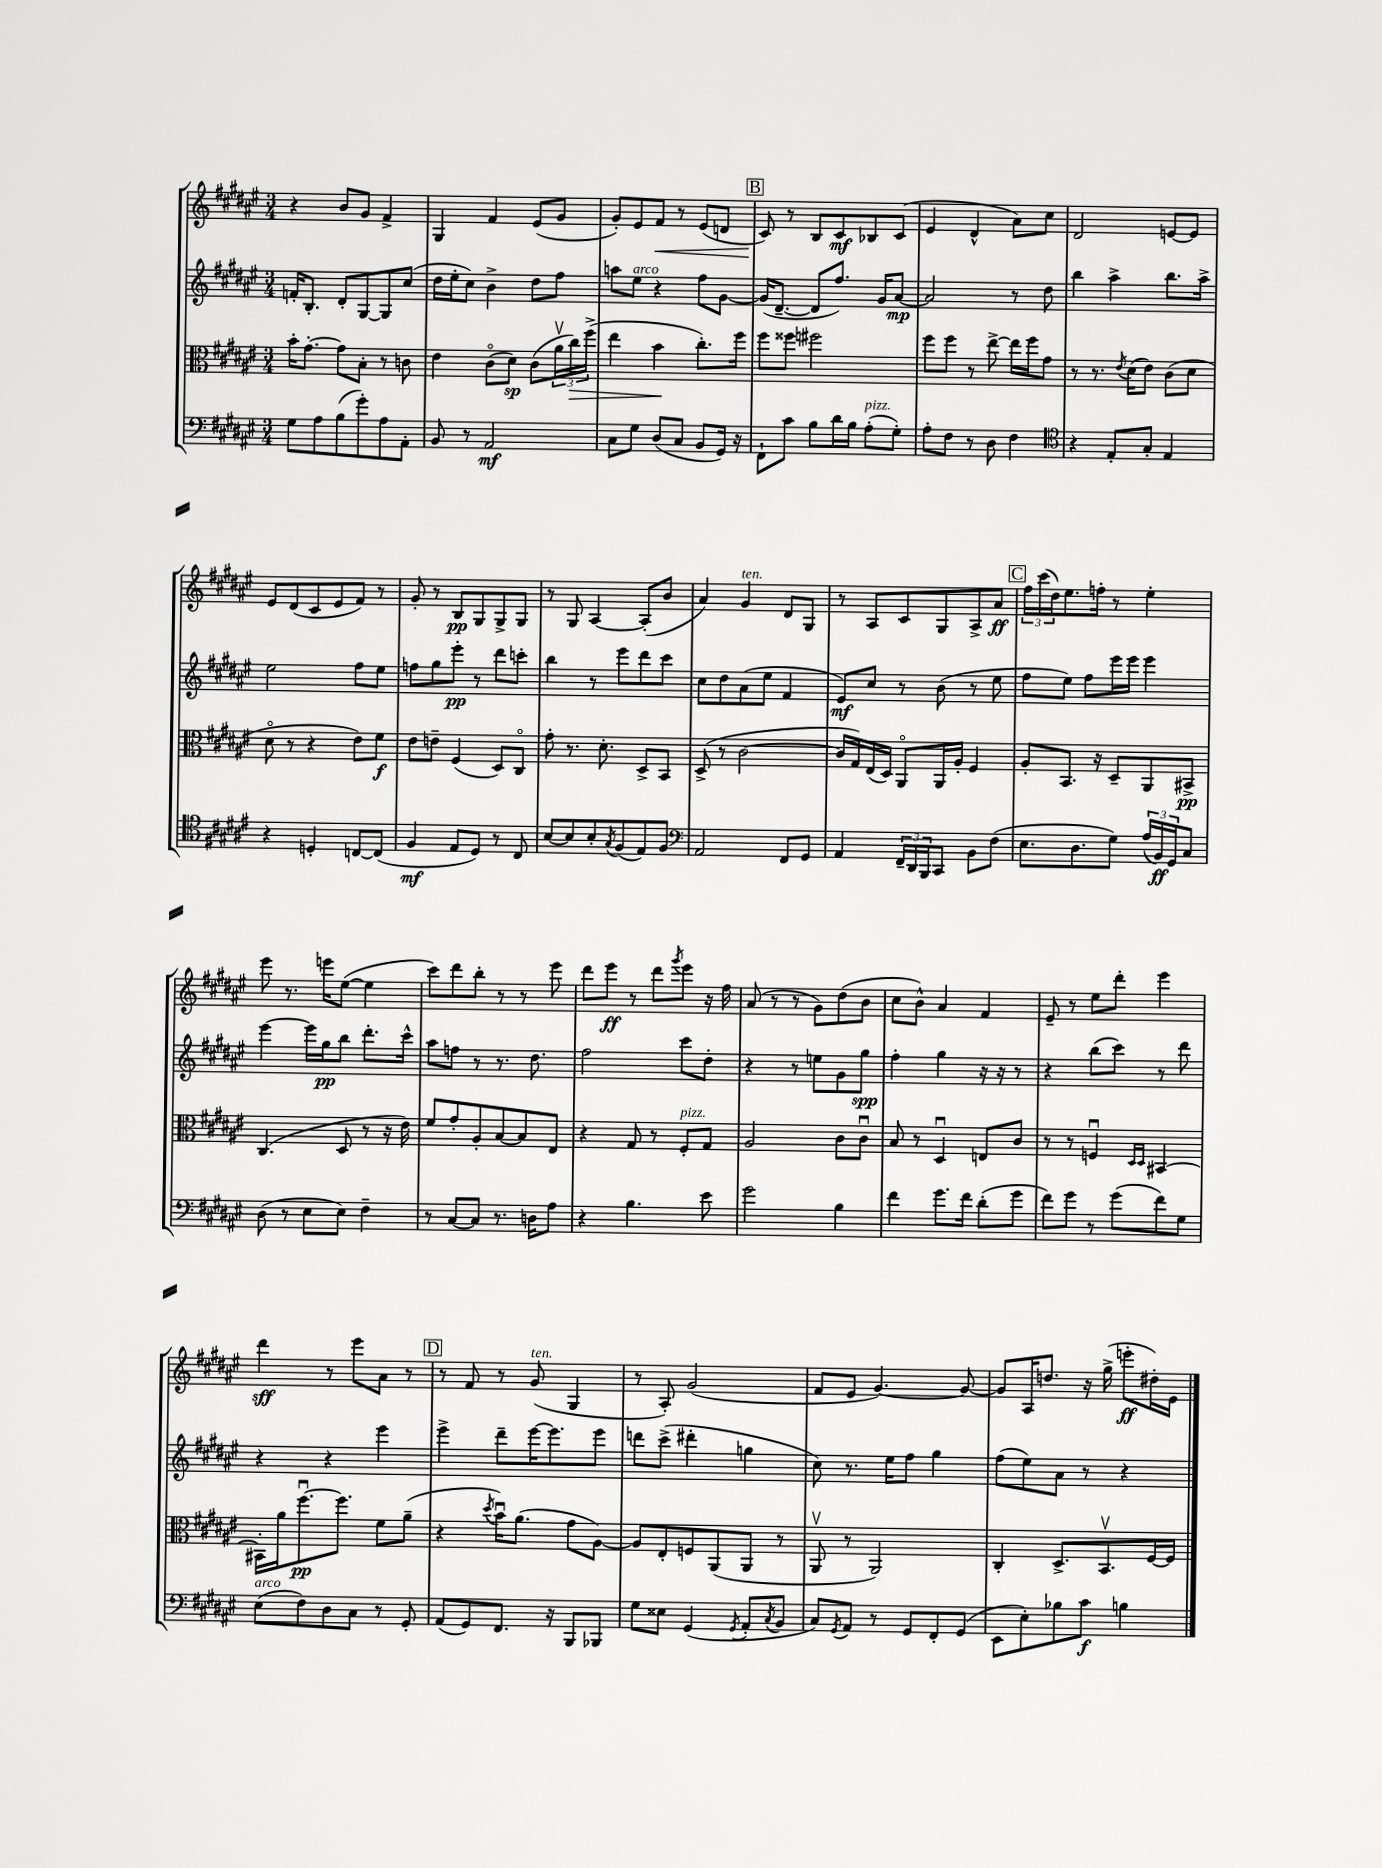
<<
\new StaffGroup <<
\new Staff = "s0" {
    \clef treble \key fis \major \numericTimeSignature \time 3/4
    r4 b'8 gis'8 fis'4-> |
    gis4 fis'4 eis'8( gis'8 |
    gis'8-.) eis'8 fis'8\< r8 eis'8( d'8 |
    \mark \markup { \box "B" } cis'8\!) r8 b8 cis'8\mf bes8 cis'8( |
    eis'4 dis'4-^ ais'8) cis''8 |
    dis'2 e'8~ e'8 |
    eis'8 dis'8( cis'8 eis'8 fis'8) r8 |
    gis'8-. r8 b8\pp gis8 gis8-> gis8 |
    r8 gis8 ais4~ ais8-.( b'8 |
    ais'4) gis'4^\markup { \italic "ten." } dis'8 gis8 |
    r8 ais8 cis'8 gis8 ais8-> ais'8\ff |
    \mark \markup { \box "C" } \tuplet 3/2 { fis''16 cis'''16( dis''16) } eis''8. f''16-. r8 eis''4-. |
    eis'''8 r8. e'''16 eis''8~( eis''4 |
    cis'''8) dis'''8 b''8-. r8 r8 eis'''8 |
    dis'''8 eis'''8\ff r8 dis'''8 \acciaccatura { gis'''8 } eis'''8 r16 fis''16 |
    ais'8( r8 r8 gis'8) dis''8( b'8 |
    cis''8 b'8-^) ais'4 fis'4 |
    eis'8-- r8 eis''8 dis'''8-. eis'''4 |
    dis'''4\sff r8 eis'''8 ais'8 r8 |
    \mark \markup { \box "D" } r8 fis'8 r8 gis'8^\markup { \italic "ten." }( gis4 |
    r8 ais8-.) gis'2( |
    fis'8 eis'8 gis'4.~) gis'8~ |
    gis'8 ais16 d''8. r16 gis''16->( e'''8-.\ff dis''16-.) eis'16 \bar "|." |
}
\new Staff = "s1" {
    \clef treble \key fis \major \numericTimeSignature \time 3/4
    f'16-. b8.-. dis'8-. gis8~ gis8 cis''8( |
    dis''16 eis''16-. cis''8) b'4-> dis''8 fis''8 |
    a''8 eis''8^\markup { \italic "arco" } r4 fis''8 gis'8~ |
    \mark \markup { \box "B" } gis'16( dis'8.~-- dis'8 fis''8.) gis'16 ais'8~\mp |
    ais'2 r8 dis''8 |
    b''4 ais''4-> b''8. ais''16-> |
    eis''2 fis''8 eis''8 |
    f''8 gis''8 eis'''8-.\pp r8 dis'''8 c'''8-. |
    b''4 r8 eis'''8 dis'''8 cis'''8 |
    cis''8 dis''8 ais'8( eis''8 fis'4 |
    eis'8\mf) cis''8 r8 b'8( r8 eis''8 |
    \mark \markup { \box "C" } fis''8 eis''8) fis''8 eis'''16 eis'''16 eis'''4 |
    eis'''4~ eis'''16 gis''16\pp b''8 dis'''8.-. cis'''16-^ |
    ais''8 f''8 r8 r8. dis''8. |
    fis''2 cis'''8 dis''8-. |
    r4 r8 e''8 gis'8 gis''8\spp |
    fis''4-. gis''4 r16 r16 r8 |
    r4 b''8( cis'''8) r8 dis'''8 |
    r4 r4 eis'''4 |
    \mark \markup { \box "D" } eis'''4-> dis'''8-- eis'''16~ eis'''8. eis'''8 |
    d'''8 cis'''8->( dis'''4-. g''4 |
    cis''8) r8. eis''16 fis''8 gis''4 |
    fis''8( eis''8) ais'8 r8 r4 \bar "|." |
}
\new Staff = "s2" {
    \clef alto \key fis \major \numericTimeSignature \time 3/4
    b'16-. gis'8.~-. gis'8 b8-. r8 c'8 |
    eis'4 cis'8\flageolet( dis'8\sp) cis'8( \tuplet 3/2 { ais'16\upbow cis''16\>) fis''16->( } |
    eis''4 b'4\! cis''8.-.) fis''16 |
    \mark \markup { \box "B" } fis''8 fisis''8 fis''2 |
    fis''8 fis''8 r8 eis''8~-> eis''16 fis''16 gis'8 |
    r8 r8. \acciaccatura { eis'8 } dis'16( eis'8) cis'8( dis'8 |
    dis'8\flageolet r8 r4 eis'8) fis'8\f |
    eis'8 e'8-- fis4( dis8) cis8\flageolet |
    gis'8-. r8. dis'8.-. dis8-> b,8 |
    dis8->( r8 cis'2~ |
    cis'16 gis16) eis16( dis16) ais,8\flageolet ais,16 ais16-. fis4 |
    \mark \markup { \box "C" } ais8-. b,8. r16 dis8-- ais,8 bis,8->\pp |
    cis4.( dis8 r8 r16 eis'16) |
    fis'8 gis'8-. ais8-. b8~ b8 eis8 |
    r4 gis8 r8 fis8-.^\markup { \italic "pizz." } gis8 |
    ais2 cis'8 cis'8\downbow |
    b8 r8 dis4\downbow e8 cis'8 |
    r8 r8 f4\downbow \grace { dis16 dis16 } bis,4~ |
    bis,16-. ais'16 fis''8.~\downbow\pp fis''8. fis'8 ais'8--( |
    \mark \markup { \box "D" } r4 \acciaccatura { dis''8 } b'16\downbow) ais'8.( gis'8 ais8~) |
    ais8 eis8-. f8 ais,8( ais,8 r8 |
    ais,8\upbow r8 ais,2) |
    cis4-. dis8.-> b,8.\upbow fis16~ fis16 \bar "|." |
}
\new Staff = "s3" {
    \clef bass \key fis \major \numericTimeSignature \time 3/4
    gis8 ais8 b8( gis'8-.) ais8 ais,8-. |
    b,8 r8 ais,2\mf |
    cis8 gis8 dis8( cis8 b,8 gis,16) r16 |
    \mark \markup { \box "B" } fis,8-! cis'8 b8 dis'16 b16 ais8-.^\markup { \italic "pizz." }( gis8-.) |
    ais8-. fis8 r8 dis8 fis4 |
    \clef tenor r4 eis8-. gis8-. eis4 |
    r4 d4-. c8~ c8( |
    fis4\mf eis8 dis8) r8 cis8 |
    b8~ b8 b8-. \acciaccatura { gis8 } fis8( eis8) fis8 |
    \clef bass ais,2 fis,8 gis,8 |
    ais,4 \tuplet 3/2 { fis,16-- dis,16 b,,16 } cis,8 b,8 fis8( |
    \mark \markup { \box "C" } eis8. dis8. gis8) \tuplet 3/2 { ais16( b,16\ff) gis,16 } cis8 |
    dis8( r8 eis8 eis8) fis4-- |
    r8 cis8~ cis8 r8. d16 ais8 |
    r4 b4. eis'8 |
    gis'2 b4 |
    fis'4 gis'8. fis'16 dis'8-.( gis'8 |
    fis'8) gis'8 r8 gis'8( fis'8) gis8 |
    eis8^\markup { \italic "arco" }( fis8) dis8 cis8 r8 gis,8-. |
    \mark \markup { \box "D" } ais,8( gis,8) fis,8. r16 b,,8 bes,,8 |
    gis8 eisis8 gis,4( \acciaccatura { gis,8 } ais,8-. \acciaccatura { cis8 } b,8 |
    cis8) \acciaccatura { gis,8 } ais,8 r8 gis,8 fis,8-. gis,8( |
    eis,8 eis8-.) bes8 cis'8\f b4 \bar "|." |
}
>>
>>
\layout { \context { \Score \remove "Bar_number_engraver" } }
